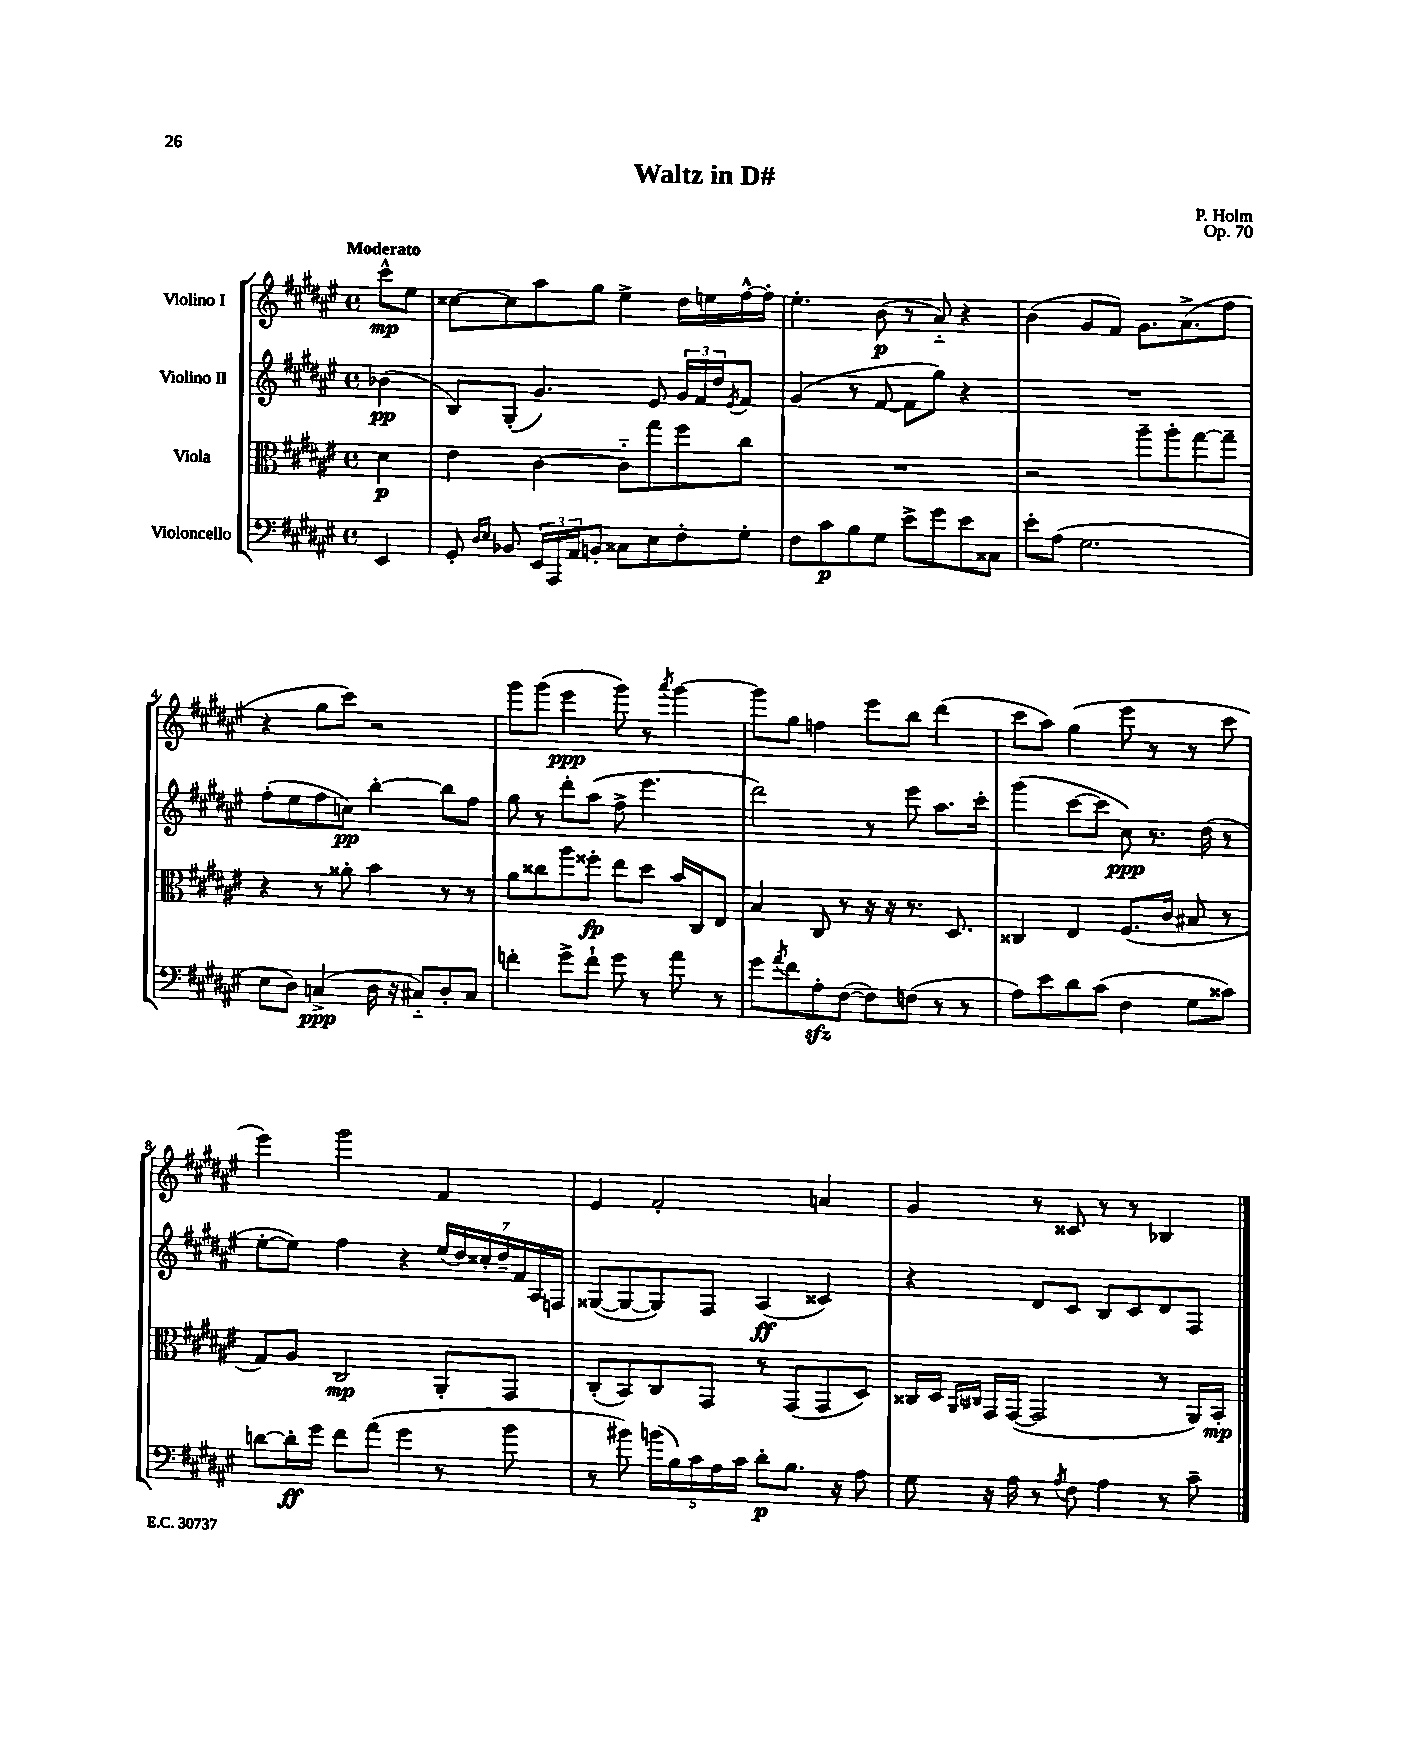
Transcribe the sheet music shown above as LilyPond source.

\header { title = "Waltz in D#" composer = "P. Holm" opus = "Op. 70" }
<<
\new StaffGroup <<
\new Staff = "s0" \with { instrumentName = "Violino I" } {
    \clef treble \key fis \major \defaultTimeSignature \time 4/4 \partial 4 \tempo "Moderato"
    cis'''8-^\mp eis''8 |
    cisis''8~ cisis''8 ais''8 gis''8 eis''4-> dis''16 e''16 fis''16~-^ fis''16-. |
    eis''4.-. b'8\p( r8 ais'8-_) r4 |
    b'4( gis'8 fis'8) gis'8. ais'8.->( fis''8 |
    r4 gis''8 cis'''8) r2 |
    gis'''8 gis'''8( eis'''4\ppp gis'''8) r8 \acciaccatura { ais'''8 } gis'''4~ |
    gis'''8 gis''8 f''4 eis'''8 b''8 dis'''4( |
    cis'''8 ais''8) gis''4( eis'''8 r8 r8 cis'''8 |
    eis'''4) gis'''2 fis'4 |
    eis'4 fis'2-. a'4 |
    gis'4 r8 cisis'8 r8 r8 bes4 \bar "|." |
}
\new Staff = "s1" \with { instrumentName = "Violino II" } {
    \clef treble \key fis \major \defaultTimeSignature \time 4/4 \partial 4
    bes'4\pp( |
    b8) gis8-.( gis'4.) eis'8 \tuplet 3/2 { gis'16 fis'16 dis''16 } \acciaccatura { eis'8 } fis'8 |
    gis'4( r8 fis'8~ fis'8 gis''8) r4 |
    R1 |
    fis''8-.( eis''8 fis''8 c''8\pp) b''4~-. b''8 fis''8 |
    gis''8 r8 dis'''8-. ais''8( fis''8-> eis'''4. |
    dis'''2) r8 eis'''8 ais''8. cis'''16-. |
    gis'''4( cis'''8~ cis'''8 cis''8\ppp) r8. dis''16( r8 |
    eis''8~-. eis''8) fis''4 r4 \tuplet 7/4 { eis''16( dis''16) cisis''16-. dis''16-- fis'16 ais16 f16 } |
    gisis8~( gisis8~ gisis8) fis8 ais4\ff( cisis'4) |
    r4 dis'8 cis'8 b8 cis'8 dis'8 fis8 \bar "|." |
}
\new Staff = "s2" \with { instrumentName = "Viola" } {
    \clef alto \key fis \major \defaultTimeSignature \time 4/4 \partial 4
    dis'4\p |
    eis'4 cis'4~ cis'8-_ gis''8 fis''8 cis''8 |
    R1 |
    r2 ais''8-- ais''8-. gis''8~ gis''8-- |
    r4 r8 aisis'8-. b'4 r8 r8 |
    ais'8 cisis''8 ais''8 fisis''8-.\fp eis''8 dis''8 b'16 cis16 eis8 |
    b4 cis8 r8 r16 r16 r8. dis8. |
    cisis4 eis4 fis8.( cis'16 bis8 r8 |
    gis8) ais8 cis2\mp ais,8-. gis,8 |
    cis8-.( b,8) cis8 gis,8 r8 gis,8( gis,8 dis8) |
    cisis16 dis16 \grace { ais,16 cis16 } gis,16 gis,16~( gis,2 r8 ais,16) b,16-.\mp \bar "|." |
}
\new Staff = "s3" \with { instrumentName = "Violoncello" } {
    \clef bass \key fis \major \defaultTimeSignature \time 4/4 \partial 4
    eis,4 |
    gis,8-. \grace { dis16 eis16 } bes,8 \tuplet 3/2 { eis,16 ais,,16 ais,16 } b,8-. cisis8 eis8 fis8-. gis8-. |
    fis8 cis'8\p b8 gis8 eis'8-> gis'8 eis'8 cisis8 |
    eis'8-. ais8( gis2. |
    eis8 dis8) c4->\ppp( dis16 r16 cis8-_) dis8-. cis8 |
    f'4-. gis'8-> f'8-! gis'8 r8 ais'8 r8 |
    gis'8 \acciaccatura { ais'8 } fis'8 ais8-.\sfz fis8~( fis8) f8( r8 r8 |
    ais8) eis'8 dis'8 cis'8( fis4 gis8 cisis'8) |
    d'8~ d'16-.\ff gis'16 fis'8 ais'8( gis'4 r8 b'8 |
    r8 bis'8) \tuplet 5/4 { b'16( b16) cis'16 ais16 cis'16 } dis'8-.\p b8. r16 ais8 |
    gis8 r16 ais16 r8 \acciaccatura { ais8 } fis8 ais4 r8 cis'8-- \bar "|." |
}
>>
>>
